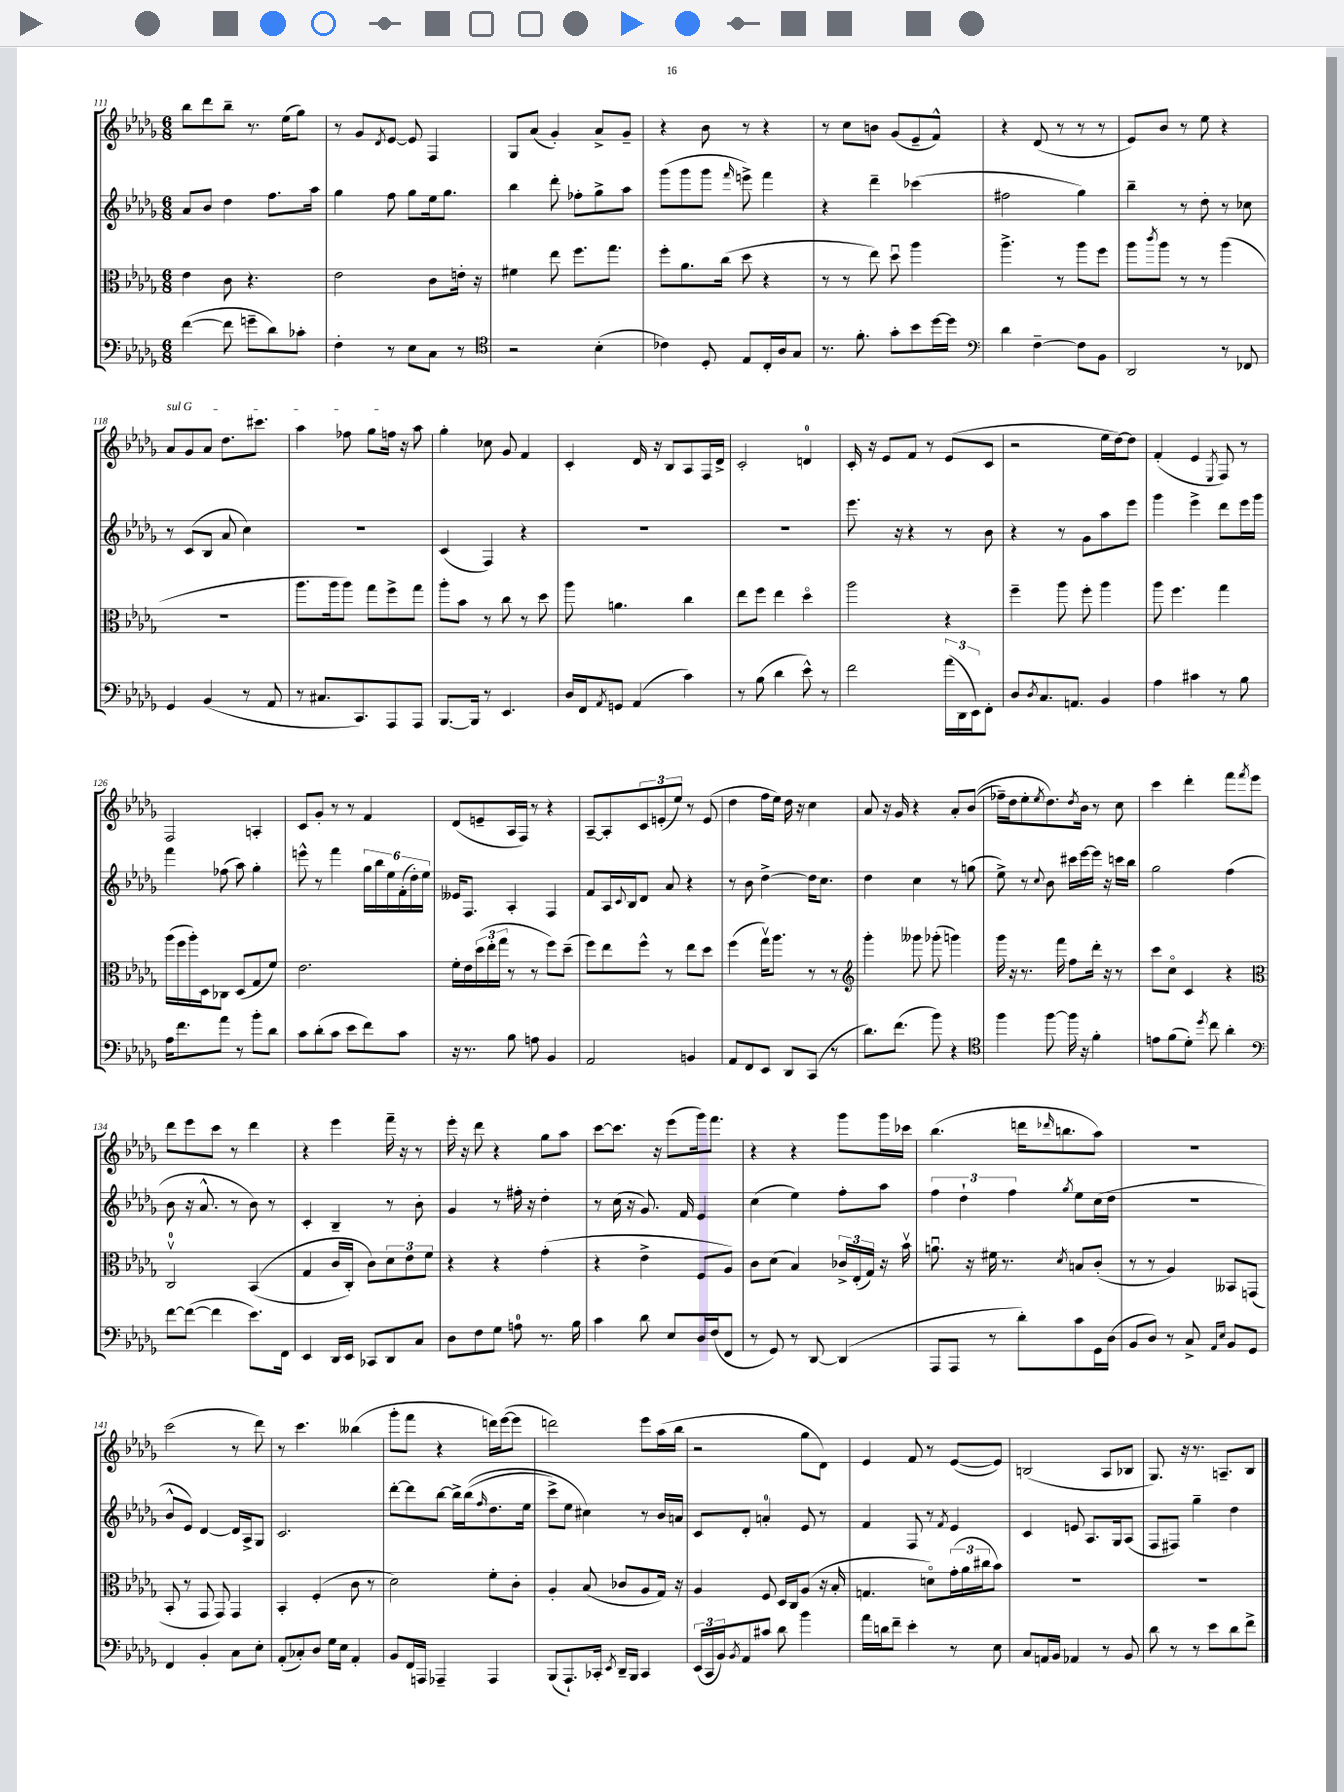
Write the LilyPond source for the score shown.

<<
\new StaffGroup <<
\new Staff = "s0" {
    \clef treble \key des \major \numericTimeSignature \time 6/8
    bes''8 des'''8 bes''8-- r8. ees''16( ges''8) |
    r8 ges'8 \acciaccatura { des'8 } ees'8~ ees'8 f4 |
    ges8 aes'8( ges'4-.) aes'8-> ges'8-- |
    r4 bes'8 r8 r4 |
    r8 c''8 b'8 ges'8( ees'8-- f'8-^) |
    r4 des'8( r8 r8 r8 |
    ees'8) bes'8 r8 ees''8 r4 |
    \once \override TextSpanner.bound-details.left.text = \markup { \italic "sul G" } aes'8\startTextSpan ges'8 aes'8 des''8. cis'''8. |
    aes''4 fes''8 ges''8 f''16\stopTextSpan r16 aes''8 |
    ges''4-. ces''8 ges'8 f'4 |
    c'4-. des'16 r16 bes8 aes8 f16 des'16-> |
    c'2-. d'4-0 |
    c'16-. r16 ees'8 f'8 r8 ees'8( c'8 |
    r2 ees''16 des''16~) des''8 |
    f'4-.( ees'4 \acciaccatura { ees8 } f8) r8 |
    f2 a4-. |
    c'8 ges'8-. r8 r8 f'4 |
    des'8( e'8-- aes16 f16) r8 r4 |
    aes8~-- aes8-. \tuplet 3/2 { c'8 e'8-.( ees''8) } r8 e'8( |
    des''4 f''16 ees''16) des''16 r16 c''4 |
    aes'8 r16 ges'16 r4 aes'8-. bes'8(\( |
    fes''16--) des''16 ees''8-. \acciaccatura { ees''8 } des''8.\) \acciaccatura { des''8 } bes'16 r8 c''8 |
    c'''4 des'''4-. f'''8 \acciaccatura { f'''8 } ees'''8 |
    des'''8 ees'''8 c'''8 r8 des'''4 |
    r4 ees'''4 f'''16-- r16 r8 |
    ees'''16-. r16 des'''8 r4 ges''8 aes''8 |
    c'''8~ c'''8. r16 ees'''8( ges'''16) f'''8. |
    r4 r4 ges'''8 ges'''16 ces'''16 |
    bes''4.( d'''16 \grace { des'''16 } b''8. aes''8) |
    R2. |
    c'''2( r8 des'''8) |
    r8 c'''4. beses''4( |
    ges'''8-. f'''8 r4 d'''16) ees'''16~( ees'''8 |
    d'''2) ees'''8 aes''16( bes''16 |
    r2 ges''8 des'8) |
    ees'4 f'8 r8 ees'8~( ees'8) |
    b2( aes8 bes8 |
    ges8.) r16 r8. a8.-- bes8 \bar "|." |
}
\new Staff = "s1" {
    \clef treble \key des \major \numericTimeSignature \time 6/8
    aes'8 bes'8 des''4 f''8. aes''16 |
    ges''4 f''8 ges''8 ees''16 ges''8. |
    bes''4 des'''8-. fes''8-. ges''8-> aes''8 |
    ges'''8( ges'''8 ges'''8 \grace { f'''16 } e'''8->) f'''4 |
    r4 des'''4-- ces'''4( |
    fis''2 ges''4) |
    bes''4-- r8 des''8-. r8 ces''8 |
    r8 c'8( bes8 aes'8 c''4) |
    R2. |
    c'4( f4) r4 |
    R2. |
    R2. |
    ees'''8. r16 r4 r8 bes'8 |
    r4 r8 ges'8 aes''8 ees'''8 |
    ges'''4 ees'''4-> des'''8 ees'''16 ges'''16 |
    f'''4 fes''8( aes''8) ges''4-. |
    e'''8-^ r8 f'''4 \tuplet 6/4 { ges''16 bes''16 ees''16 f'16-.( des''16-.) ees''16 } |
    eeses'16 f8. aes4-. f4 |
    f'8 aes16 \appoggiatura { c'8 } bes16 des'8 aes'8 r4 |
    r8 bes'8 des''4~-> des''16 c''8. |
    des''4 c''4 r8 g''8( |
    ees''8->) r8 \appoggiatura { c''8 } bes'8 cis'''16 ees'''16~ ees'''16 r16 c'''16 bes''16 |
    ges''2 f''4( |
    bes'8 r16 aes'8.-^ r8 bes'8) r8 |
    c'4-. bes4-- r8 bes'8-. |
    ges'4 r8 fis''16-. r16 des''4-. |
    r8 c''16( r16 ges'8.) f'16 ees'4 |
    c''4( ees''4) f''8-. aes''8 |
    \tuplet 3/2 { f''4 des''4-! f''4 } \acciaccatura { ges''8 } ees''8 c''16( des''16 |
    R2. |
    bes'8-^ ees'8) des'4~ des'16 aes16-> ges8 |
    c'2. |
    des'''8~-. des'''8 bes''8~ bes''16-> bes''16(\( \grace { f''16 } des''8. ees''16 |
    c'''8->) ees''8 cis''4\) r8 bes'16 a'16 |
    c'8 des'8-. a'4-0-. ees'8 r8 |
    f'4 f8 r8 \acciaccatura { f'8 } ees'4 |
    c'4 e'8 aes8. ges16 aes8( |
    f8 fis8) ges''4-- des''4 \bar "|." |
}
\new Staff = "s2" {
    \clef alto \key des \major \numericTimeSignature \time 6/8
    ees'4 c'8 r4. |
    ees'2 c'8 e'16-. r16 |
    fis'4 ees''8 f''8. ges''8. |
    f''8-. aes'8. c''16( des''8 r4 |
    r8 r8 ees''8) des''8\downbow aes''4 |
    aes''4.-> r8 aes''8 f''8 |
    aes''8 \acciaccatura { c'''8 } aes''8 r8 r8 aes''4( |
    R2. |
    aes''8. aes''16 aes''8) ges''8 f''8-> ges''8 |
    aes''8-. bes'8 r8 c''8 r8 des''8 |
    aes''8 a'4. c''4 |
    ees''8 f''8 ees''4 des''4\flageolet |
    aes''2 r4 |
    f''4-- aes''8 f''8-. aes''4 |
    aes''8 f''4. ges''4 |
    aes''16( f''16 aes''16-.) des16 ces8 des8( ges8 f'8) |
    ees'2. |
    f'16-. ees'16 \tuplet 3/2 { des''16( ees''16-. ges''16 } r8 r8 f''8) des''8--( |
    f''8) ees''8 f''8-^ r8 ees''8 des''8 |
    f''4( ges''16\upbow) aes''8. r8 r8 |
    \clef treble ges'''4-. geses'''8 ges'''8-.( g'''4) |
    ges'''16 r16 r8. f'''16 f''8 des'''16-. r16 r8 |
    c'''8 c''8\flageolet c'4 r4 |
    \clef alto c2-0\upbow bes,4(\( |
    ges4 c'16 c16-.) c'8\) \tuplet 3/2 { des'8 ees'8 f'8 } |
    r4 r4 ges'4-.( |
    r4 ees'4-> f8 aes8) |
    c'8 des'8( bes4) \tuplet 3/2 { ces'16-> ees16-.( ges16) } r16 bes'16\upbow |
    a'8.\downbow r16 fis'16 r8. \acciaccatura { des'8 } b8 c'8-.( |
    r8 r8 aes4) beses,8 g,8( |
    bes,8-. r8 ges,8 ges,8) ges,4 |
    bes,4-. f4-.( c'8 r8 |
    des'2) f'8-. c'8-. |
    aes4-. bes8( ces'8 aes8 ges16) r16 |
    aes4 f8 des16 c16 aes8( r16 bes16-. |
    g4. d'8\flageolet) \tuplet 3/2 { ges'16-.( aes'16 cis''16 } bes'8) |
    R2. |
    R2. \bar "|." |
}
\new Staff = "s3" {
    \clef bass \key des \major \numericTimeSignature \time 6/8
    f'4~( f'8 g'8-- des'8) ces'8-. |
    f4-. r8 ees8 c8 r8 |
    \clef tenor r2 bes4-.( |
    ces'4) des8-. ees8 c16-. aes16 ges8 |
    r8. f'8.-. ges'8-. bes'8 des''16~ des''16 |
    \clef bass des'4 f4~-- f8 bes,8 |
    des,2 r8 fes,8 |
    ges,4 bes,4( r8 aes,8 |
    r8 cis8. c,8.) aes,,8 aes,,8 |
    bes,,8.~ bes,,16 r8 ees,4. |
    des16 f,16 \acciaccatura { aes,8 } g,8 aes,4( c'4) |
    r8 bes8( des'4 ees'8-^) r8 |
    f'2 \tuplet 3/2 { aes'16( des,16 ees,16) } f,8-. |
    des8 \acciaccatura { des8 } c8. a,8. bes,4 |
    aes4 cis'4 r8 bes8 |
    aes16 f'8. aes'8 r8 bes'8-. des'8 |
    c'8 des'8-.( c'8 ees'8 f'8) c'8 |
    r16 r8. bes8 a8 bes,4 |
    aes,2 b,4 |
    aes,8 f,8 ees,8 des,8 c,8( r8 |
    des'8.) f'8.( bes'8) r4 |
    \clef tenor f''4 f''8~ f''16 r16 f'4-. |
    e'8 f'8( des'8-.) \acciaccatura { des''8 } c''8 aes'4-. |
    \clef bass f'8~ f'8~( f'4 ees'8.) f,16 |
    ees,4 des,16 ees,16 ces,8 des,8 c8 |
    des8 f8 ges8 a8-0 r8. bes16 |
    c'4 des'8 ees8 des16 f16( f,8 |
    r8 ges,8) r8 des,8~ des,4( |
    aes,,8 aes,,8 r8 des'8-.) c'8 ges,16 des16( |
    bes,8 des8) r8 c8-> \grace { aes,16 ees16 } bes,8 ges,8 |
    f,4 bes,4-. c8 ees8-. |
    aes,8-.( ces8-.) des8 ges16 ees16 aes,4-. |
    bes,8 f,16 a,,16 aes,,4-- aes,,4 |
    bes,,8( aes,,8.-!) ces,16-. \acciaccatura { ees,8 } des,16-- bes,,16 ces,4 |
    \tuplet 3/2 { ees,16( c,16 bes,16) } \acciaccatura { bes,8 } aes,8 cis'8 des'8 bes'4 |
    aes'16 d'16 f'8-- ees'4-. r8 ees8 |
    c8 a,16 bes,16 aes,4 r8 bes,8 |
    des'8 r8 r8 ees'8 des'8 f'8-> \bar "|." |
}
>>
>>
\layout { \context { \Score currentBarNumber = #111 } }
